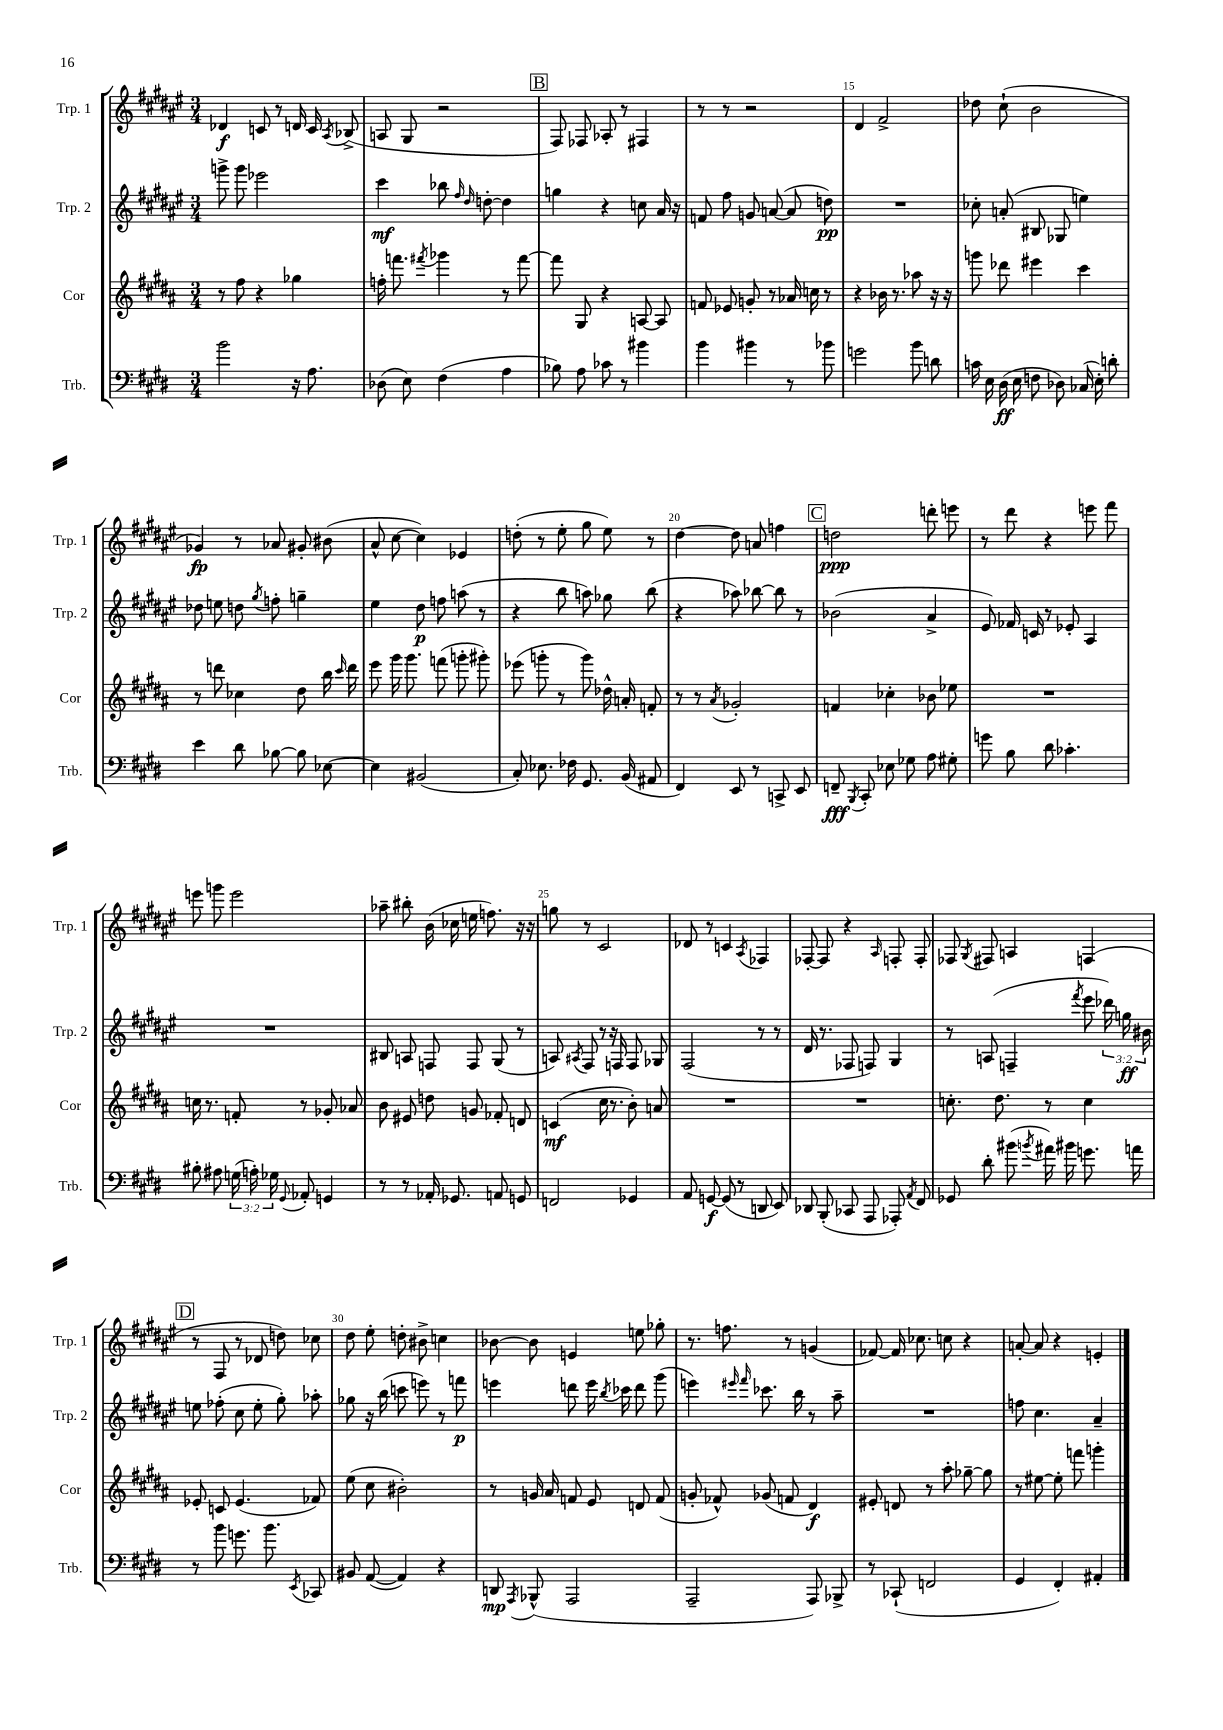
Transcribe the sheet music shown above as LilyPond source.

<<
\new StaffGroup <<
\new Staff = "s0" \with { instrumentName = "Trp. 1" shortInstrumentName = "Trp. 1" } {
    \clef treble \key fis \major \numericTimeSignature \time 3/4
    \autoBeamOff des'4\f c'8 r8 d'16 c'16 \acciaccatura { ais8 } bes8->( |
    a8 gis8 r2 |
    \mark \markup { \box "B" } fis8) fes8 aes8-. r8 fis4 |
    r8 r8 r2 |
    dis'4 fis'2-> |
    des''8 cis''8-!( b'2 |
    ges'4\fp) r8 aes'8 gis'8-. bis'8( |
    ais'8-^ cis''8~ cis''4) ees'4 |
    d''8-.( r8 eis''8-. gis''8 eis''8) r8 |
    dis''4~ dis''8 a'8 f''4 |
    \mark \markup { \box "C" } d''2\ppp d'''8-. e'''8 |
    r8 dis'''8 r4 e'''8 fis'''8 |
    e'''8 g'''8 e'''2 |
    aes''8-- bis''8-. b'16( ces''16 e''16 f''8.) r16 r16 |
    g''8 r8 cis'2 |
    des'8 r8 c'4 \acciaccatura { ais8 } fes4 |
    fes8~-. fes8 r4 \grace { ais16 } f8-. f8-. |
    fes8 \acciaccatura { gis8 } fis8 a4 f4( |
    \mark \markup { \box "D" } r8 fis8 r8 des'8 d''8) ces''8 |
    dis''8 eis''8-. d''8-. bis'8-> c''4 |
    bes'8~ bes'8 e'4 e''8 ges''8-. |
    r8. f''8. r8 g'4( |
    fes'8~) fes'16 ces''8. c''8 r4 |
    a'8~-. a'8 r4 e'4-. \bar "|." |
}
\new Staff = "s1" \with { instrumentName = "Trp. 2" shortInstrumentName = "Trp. 2" } {
    \clef treble \key fis \major \numericTimeSignature \time 3/4 \override Staff.TupletNumber.text = #tuplet-number::calc-fraction-text
    \autoBeamOff g'''8-> g'''8 ees'''2 |
    cis'''4\mf bes''8 \grace { fis''16 dis''16 } d''8~-. d''4 |
    \mark \markup { \box "B" } g''4 r4 c''8 ais'16 r16 |
    f'8 fis''8 g'8 a'8~( a'8 d''8\pp) |
    R2. |
    ces''8-. a'8-.( bis8 ges8 e''4) |
    des''8 e''8 d''8 \acciaccatura { gis''8 } f''8-. g''4-- |
    eis''4 dis''8\p f''8 a''8( r8 |
    r4 b''8 a''8) ges''8 b''8( |
    r4 aes''8) bes''8~ bes''8 r8 |
    \mark \markup { \box "C" } bes'2( ais'4-> |
    eis'8) fes'16 c'16 r8 ees'8-. ais4 |
    R2. |
    bis8 a8 f8 f8 gis8( r8 |
    a8) \acciaccatura { ais8 } fis8 r8 r16 f16 f8 ges8 |
    fis2( r8 r8 |
    dis'16 r8. fes8 f8) gis4 |
    r8 a8( f4-- \acciaccatura { fis'''8 } eis'''8 \tuplet 3/2 { des'''16) g''16\ff bis'16 } |
    \mark \markup { \box "D" } e''8 fes''8-.( cis''8 e''8-. gis''8-.) aes''8-. |
    ges''8 r16 b''16( c'''8 e'''8) r8 f'''8\p |
    e'''4 d'''8 e'''16 \acciaccatura { b''8 } ces'''16 d'''8 gis'''8( |
    e'''4) \grace { eis'''16 fis'''16 } ces'''8. b''16 r8 ais''8-- |
    R2. |
    f''8 cis''4. ais'4-- \bar "|." |
}
\new Staff = "s2" \with { instrumentName = "Cor" shortInstrumentName = "Cor" } {
    \clef treble \key b \major \numericTimeSignature \time 3/4
    \autoBeamOff r8 fis''8 r4 ges''4 |
    f''16-. f'''8. \acciaccatura { fis'''8 } ges'''4 r8 fis'''8~ |
    \mark \markup { \box "B" } fis'''8 gis8 r4 a8~ a8 |
    f'8 ees'8 g'8-. r8 aes'16 c''16 r8 |
    r4 bes'16 r8. aes''8 r16 r16 |
    g'''8 des'''8 eis'''4 cis'''4 |
    r8 d'''8 ces''4 dis''8 b''16 \grace { cis'''16 } d'''16 |
    e'''8 gis'''16 gis'''8. f'''8( g'''8-. gis'''8-.) |
    ees'''8( g'''8-. r8 g'''8) des''16-^ a'16-. f'8-. |
    r8 r8 \acciaccatura { ais'8 } ges'2-. |
    \mark \markup { \box "C" } f'4 ces''4-. bes'8 ees''8 |
    R2. |
    c''16 r8. f'8-. r8 ges'8-. aes'8 |
    b'8 eis'8 d''8 g'8 fes'8-. d'8 |
    c'4\mf( cis''16 r8. b'8-.) a'8 |
    R2. |
    R2. |
    c''8.-. dis''8. r8 c''4 |
    \mark \markup { \box "D" } ees'8-. c'8 ees'4.( fes'8) |
    e''8( cis''8 bis'2-.) |
    r8 g'16 ais'16 f'8 e'8 d'8 f'8( |
    g'8-. fes'8-^) ges'8( f'8 dis'4\f) |
    eis'8-. d'8 r8 ais''8-. ges''8~-- ges''8 |
    r8 eis''8~ eis''8-. f'''8 g'''4-. \bar "|." |
}
\new Staff = "s3" \with { instrumentName = "Trb." shortInstrumentName = "Trb." } {
    \clef bass \key e \major \numericTimeSignature \time 3/4 \override Staff.TupletNumber.text = #tuplet-number::calc-fraction-text
    \autoBeamOff b'2 r16 a8. |
    des8( e8) fis4( a4 |
    \mark \markup { \box "B" } bes8) a8 ces'8 r8 bis'4 |
    b'4 bis'4 r8 bes'8 |
    g'2 b'8 d'8 |
    c'16 e16 dis16\ff( e16 f8 des8) ces16( e16-.) d'8-. |
    e'4 dis'8 bes8~ bes8 ees8~ |
    ees4 bis,2( |
    cis8-.) ees8. fes16 gis,8. b,16( ais,8 |
    fis,4) e,8 r8 c,8-> e,8 |
    \mark \markup { \box "C" } f,8--\fff \acciaccatura { b,,8 } cis,8-. ees8 ges8 a8 gis8-. |
    g'8 b8 dis'8 ces'4.-. |
    bis8-. ais8 \tuplet 3/2 { g16( a16-.) ges16 } \appoggiatura { gis,8 } aes,8-. g,4 |
    r8 r8 aes,16-. ges,8. a,8 g,8 |
    f,2 ges,4 |
    a,8 g,8~\f g,8( r8 d,8 e,8) |
    des,8 b,,8-.( ces,8 a,,8 aes,,8-.) \acciaccatura { a,8 } fis,8 |
    ges,8 dis'8-. bis'8( \acciaccatura { b'8 } ais'16) bis'16 g'8. a'16 |
    \mark \markup { \box "D" } r8 b'8 g'8. b'8. \acciaccatura { e,8 } ces,8 |
    bis,8 a,8~( a,4) r4 |
    d,8\mp \acciaccatura { a,,8 } bes,,8-^( a,,2 |
    a,,2-- a,,8) bes,,8-> |
    r8 ces,8-!( f,2 |
    gis,4 fis,4-.) ais,4-. \bar "|." |
}
>>
>>
\layout { \context { \Score currentBarNumber = #11 \override BarNumber.break-visibility = ##(#f #t #t) barNumberVisibility = #(every-nth-bar-number-visible 5) } }
